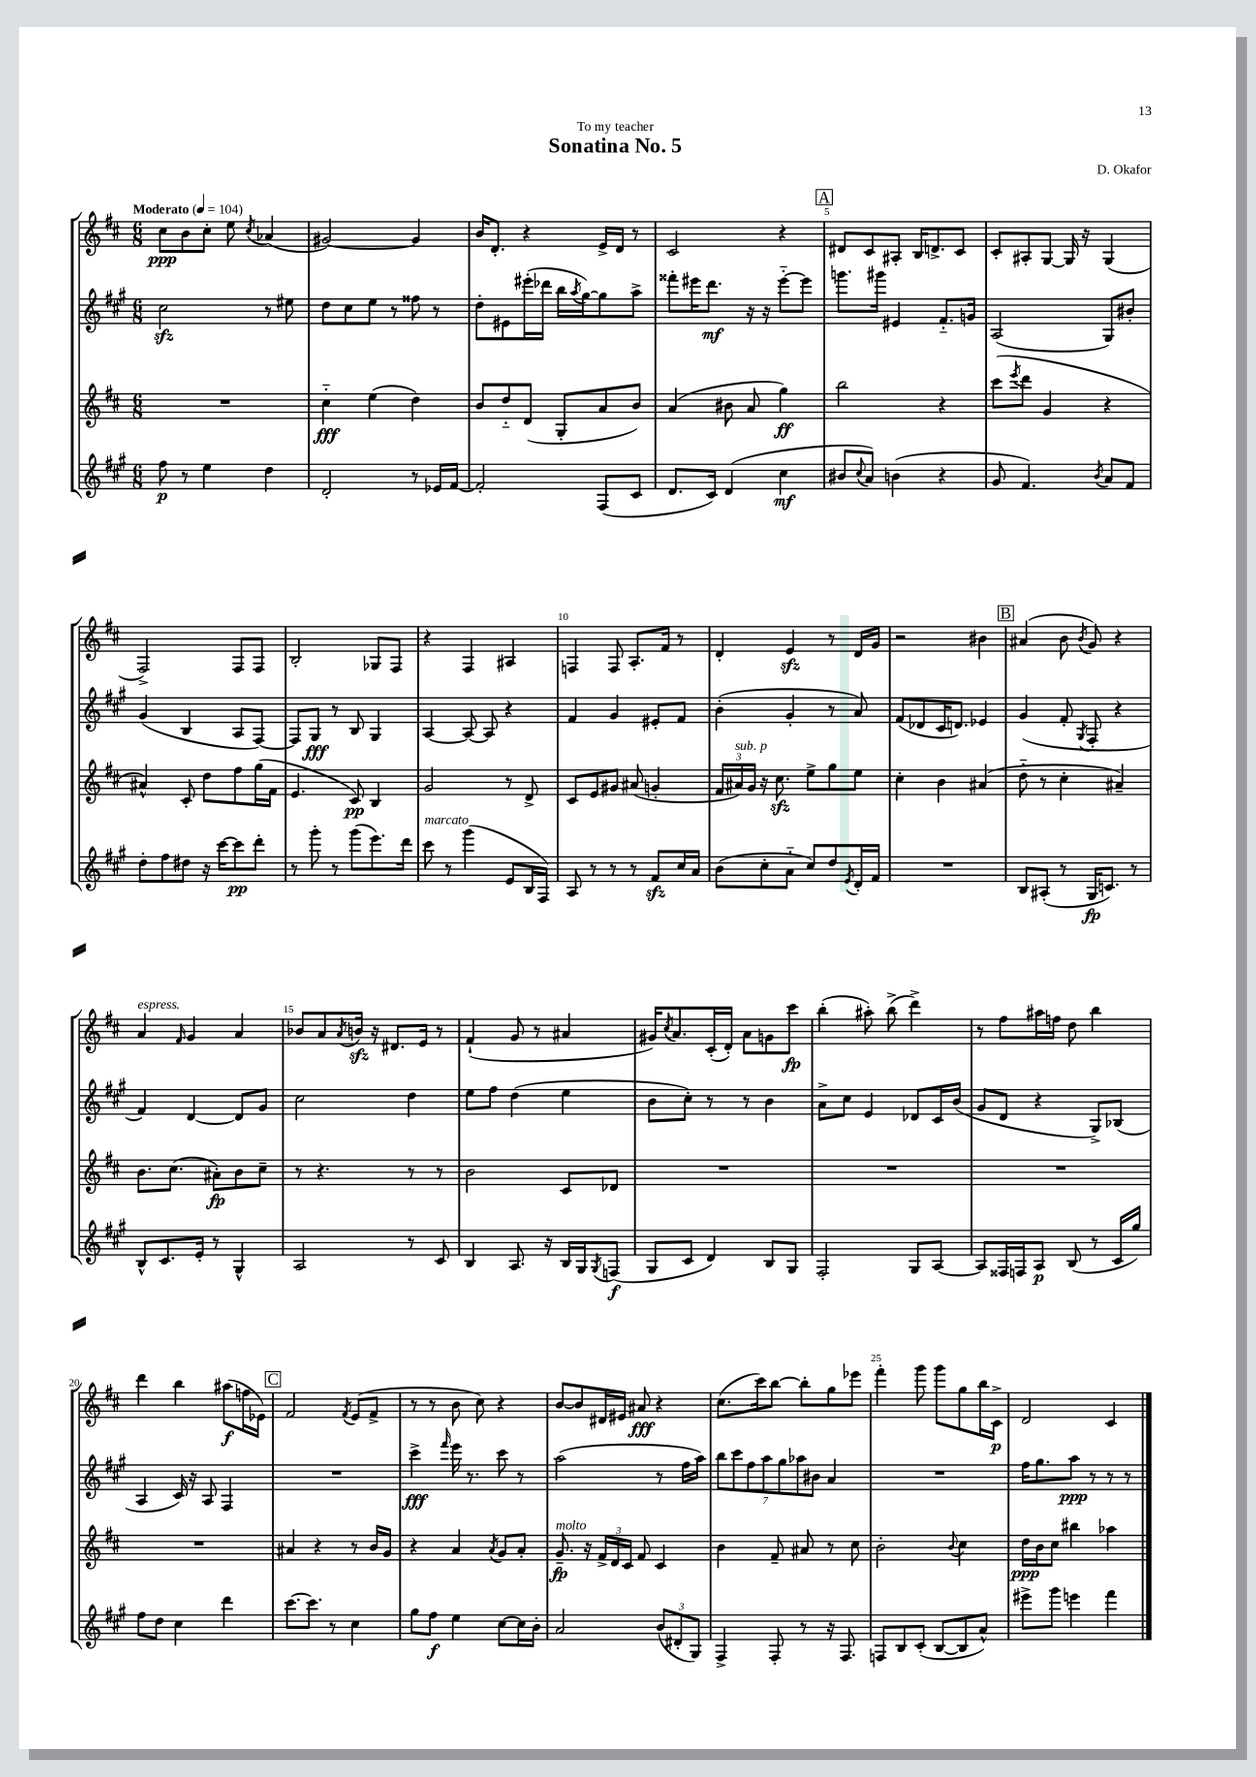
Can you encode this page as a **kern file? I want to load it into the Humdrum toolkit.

**kern	**kern	**kern	**kern
*staff4	*staff3	*staff2	*staff1
*clefG2	*clefG2	*clefG2	*clefG2
*k[f#c#g#]	*k[f#c#]	*k[f#c#g#]	*k[f#c#]
*M6/8	*M6/8	*M6/8	*M6/8
*MM104	*MM104	*MM104	*MM104
8ff#	2.r	2cc#	8cc#
8r	.	.	8b
4ee	.	.	8cc#'
.	.	.	8ee
.	.	.	8qcc#
4dd	.	8r	(4a-
.	.	8ee#	.
=	=	=	=
2d'	4cc#'~	8dd	[2g#)
.	.	8cc#	.
.	(4ee	8ee	.
.	.	8r	.
8r	4dd)	8ff##	4g#]
16e-	.	8r	.
[16f#	.	.	.
=	=	=	=
2f#']	8b	8dd'	16b
.	.	.	8.d'
.	8dd'~	8e#	.
.	(8d	(16eee#'	4r
.	.	16ddd-	.
.	8G'	16bb	.
.	.	8qaa	.
.	.	[16gg#)	.
(8F#	8a	8gg#]	16e^
.	.	.	16d
8c#	8b)	8aa^	8r
=	=	=	=
8.d	(4a	8fff##'	2c#
.	.	16eee#	.
16c#)	.	8.ddd	.
(4d	8b#	.	.
.	8a	16r	.
.	.	16r	.
4cc#	4gg)	[8eee#'~	4r
.	.	8eee#]	.
=	=	=	=
8b#	2bb	8.ggg	8d#
8qqcc#	.	.	.
8a)	.	.	8c#
.	.	16ggg#	.
(4b	.	4e#	8A#'
.	.	.	16B
.	.	.	8.d^
4r	4r	8.f#'~	.
.	.	.	8c#
.	.	16g	.
=	=	=	=
8g#	(8ccc#	(2A	8c#'
.	8qeee	.	.
4.f#)	8ddd	.	8A#'
.	4g	.	[8G
.	.	.	16G]
.	.	.	16r
8qb	.	.	.
8a	4r	8G#)	(4G
8f#	.	8b#'	.
=	=	=	=
8dd'	4a#^^)	(4g#	2F#^)
8ff#	.	.	.
8dd#	8c#'	4B	.
16r	8dd	.	.
[16ccc#	.	.	.
8ccc#]	8ff#	8A	8F#
8ddd'	(16gg	[8F#)	8F#
.	16f#	.	.
=	=	=	=
8r	4.e	8F#]	2B'
8ggg#'	.	8G#	.
8r	.	8r	.
(8ggg#	8c#)	8B	.
8.eee)	4B	4G#	8G-
.	.	.	8F#
16ddd	.	.	.
=	=	=	=
8ccc#	2g	[4A	4r
8r	.	.	.
(4ggg#	.	8A_	4F#
.	.	8A]	.
8e	8r	4r	4A#
16B	8d^	.	.
16F#)	.	.	.
=	=	=	=
8A	8c#	4f#	4F
8r	8e	.	.
8r	8g#	4g#	8F
8r	(8a#	.	8.A'
8f#	4g'	8e#'	.
.	.	.	16f#
16cc#	.	8f#	8r
16a	.	.	.
=	=	=	=
(8b	24f#	(4b'	4d'
.	24a#)	.	.
.	24g	.	.
8cc#'	16r	.	.
.	8.cc#	.	.
8a'~	.	4g#'	4e
8cc#)	8ee^	.	.
8dd	8gg	8r	8r
8qe	.	.	.
16d'	8ee	8a)	16d
16f#	.	.	16g
=	=	=	=
2.r	4cc#'	(8f#	2r
.	.	8d-	.
.	4b	16c#	.
.	.	8.d)	.
.	(4a#	4e-	4b#
=	=	=	=
8B	8dd'~	(4g#	(4a#
(8A#'	8r	.	.
8r	4cc#'	8f#'	8b
.	.	8qG#	8qb
16G#	.	8F#'	8g)
8.c)	.	.	.
.	4a#~)	4r	4r
8r	.	.	.
=	=	=	=
8B^^	8.b	4f#)	4a
8.c#	.	.	.
.	(8.cc#	.	.
.	.	.	16qqf#
.	.	[4d	4g
16e'	.	.	.
8r	8a#')	.	.
4G#^^	8b	8d]	4a
.	8cc#~	8g#	.
=	=	=	=
2A	8r	2cc#	8b-
.	4.r	.	8a
.	.	.	8qa
.	.	.	16b
.	.	.	16r
.	.	.	8.d#
8r	8r	4dd	.
.	.	.	16e
8c#	8r	.	8r
=	=	=	=
4B	2b	8ee	(4f#`
.	.	8ff#	.
8.A	.	(4dd	8g
.	.	.	8r
16r	.	.	.
16B	8c#	4ee	4a#
16G#	.	.	.
8qG#	.	.	.
(8F	8d-	.	.
=	=	=	=
8G#	2.r	8b	16g#)
.	.	.	8qcc#
.	.	.	8.a
8c#	.	8cc#')	.
4d)	.	8r	(16c#'
.	.	.	16d')
.	.	8r	8a
8B	.	4b	8g
8G#	.	.	8ccc#
=	=	=	=
2F#'	2.r	8a^	(4bb'
.	.	8cc#	.
.	.	4e	8aa#')
.	.	.	(8bb^
8G#	.	8d-	4ddd^)
[8A	.	16c#	.
.	.	(16b	.
=	=	=	=
8A]	2.r	8g#	8r
16F##	.	8d	8ff#
16F	.	.	.
8A	.	4r	16aa#
.	.	.	16ff
(8B	.	.	8dd
8r	.	8G#^)	4bb
16c#	.	(8B-	.
16gg#)	.	.	.
=	=	=	=
8ff#	2.r	4A	4ddd
8dd	.	.	.
4cc#	.	16c#)	4bb
.	.	16r	.
.	.	8A	.
4ddd	.	4F#	(8aa#
.	.	.	16ff
.	.	.	16e-)
=	=	=	=
[8.ccc#	4a#	2.r	2f#
8.ccc#]	.	.	.
.	4r	.	.
8r	.	.	.
.	.	.	8qf#
4cc#	8r	.	(8e
.	16b	.	8f#^
.	16g	.	.
=	=	=	=
8gg#	4r	4ccc#^	8r
8ff#	.	.	8r
.	.	16qqfff#	.
4ee	4a	16eee	8b
.	.	8.r	.
.	.	.	8cc#)
.	8qa	.	.
[8cc#	8g	8ccc#	4r
16cc#]	8a'	8r	.
16b'	.	.	.
=	=	=	=
2a	8.g~	(2aa	[8b
.	.	.	8b]
.	16r	.	.
.	24f#^	.	16d#
.	24d	.	.
.	.	.	16e#
.	24c#	.	.
.	8f#	.	8a#
(12b	4c#	8r	4r
12d#'	.	.	.
.	.	16ff#	.
12G#)	.	.	.
.	.	16aa)	.
=	=	=	=
4F#^	4b	14bb	(8.cc#
.	.	14ccc#	.
.	.	14ff#	.
.	.	.	16ccc#)
.	.	14aa	.
8F#'	8f#~	.	[8bb
.	.	14gg#	.
.	.	14aa-	.
8r	8a#	.	8bb']
.	.	14b#	.
16r	8r	4a	8gg
8.F#	.	.	.
.	8cc#	.	8eee-
=	=	=	=
8F	2b'	2.r	4fff#'
8B	.	.	.
(8c#'	.	.	8ggg
[8B	.	.	8ggg
.	8qqb	.	.
8B]	4cc#	.	8gg
8a^^)	.	.	16bb
.	.	.	16c#^
=	=	=	=
8eee#^	16dd	16ff#	2d
.	16b	8.gg#	.
8ggg#	8cc#	.	.
4eee	4bb#	8aa	.
.	.	8r	.
4fff#	4aa-	8r	4c#
.	.	8r	.
==	==	==	==
*-	*-	*-	*-
